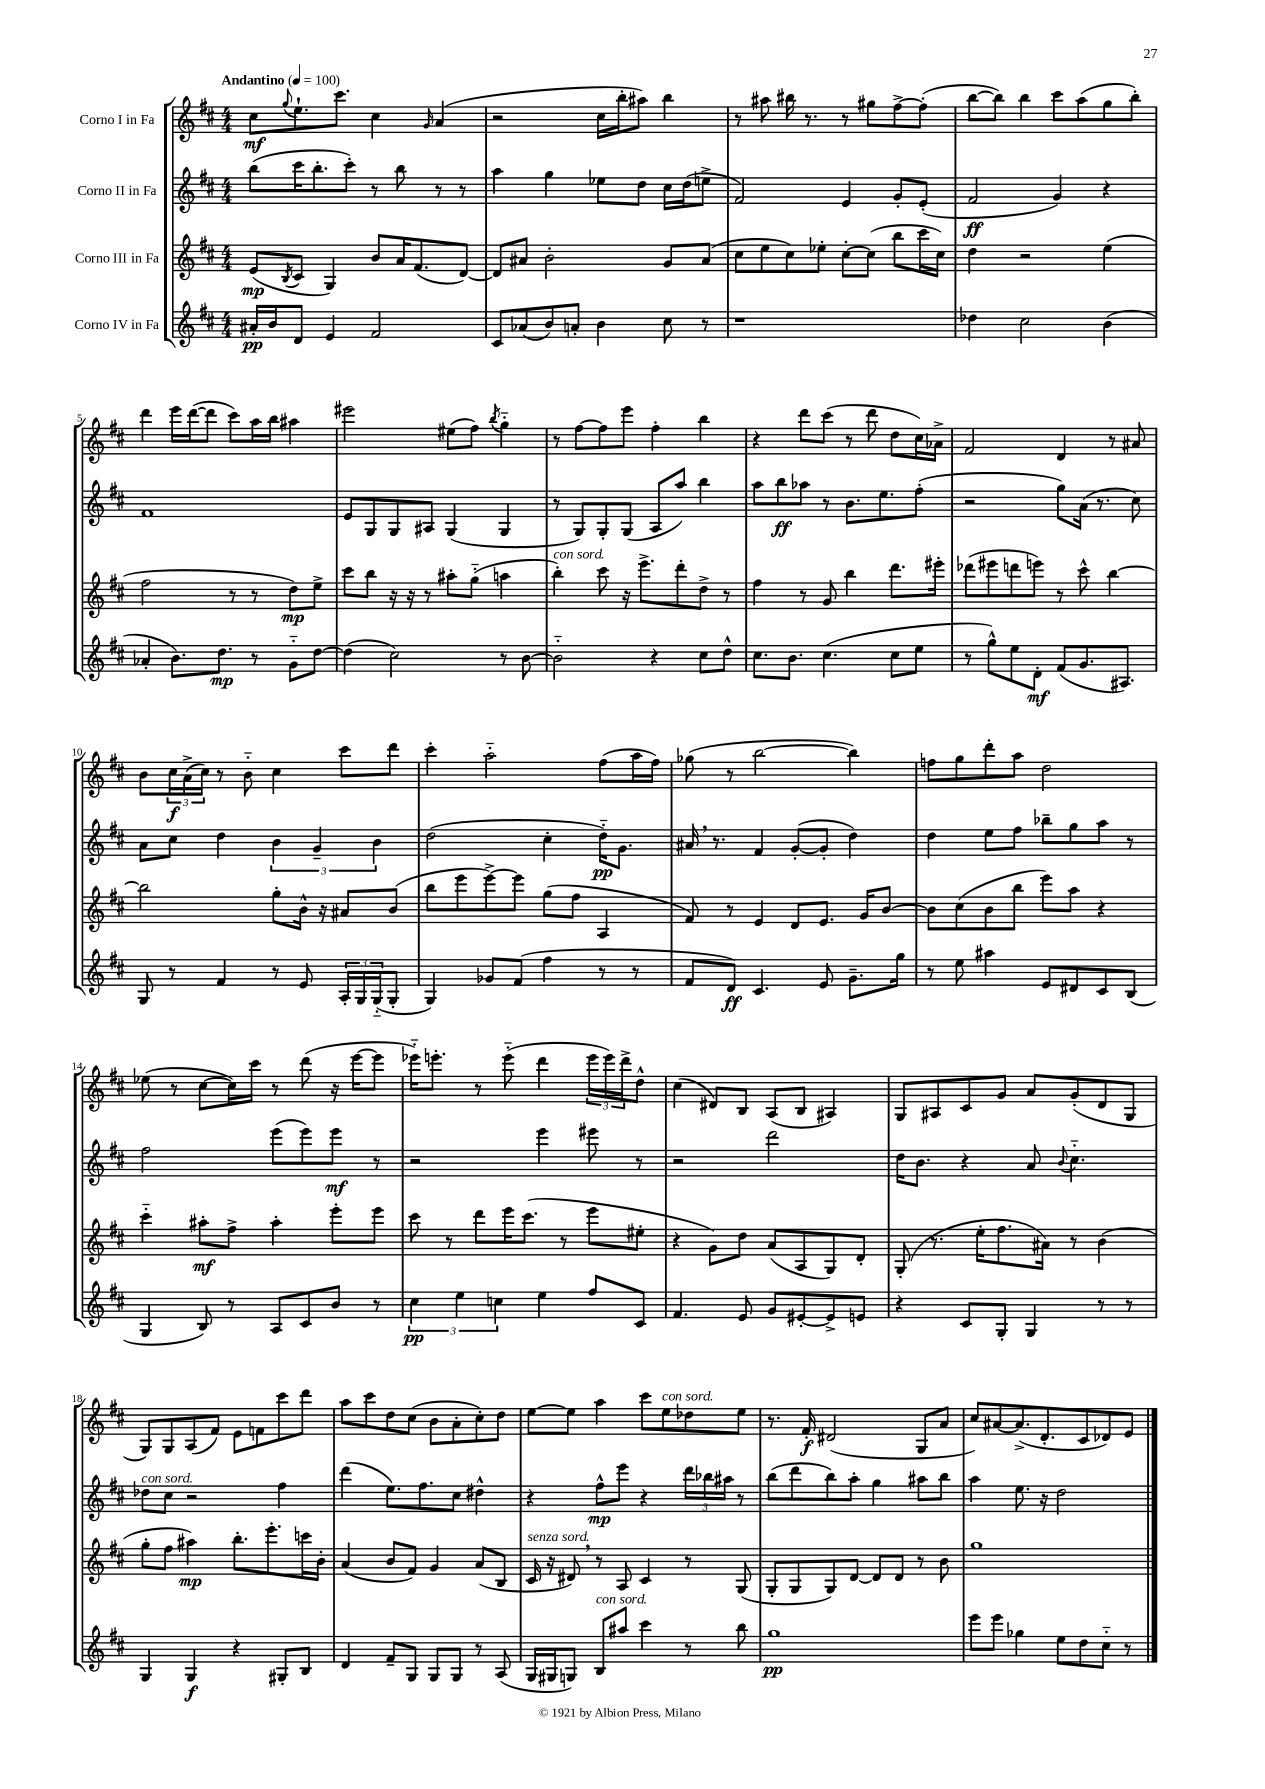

**kern	**kern	**kern	**kern
*staff4	*staff3	*staff2	*staff1
*clefG2	*clefG2	*clefG2	*clefG2
*k[f#c#]	*k[f#c#]	*k[f#c#]	*k[f#c#]
*M4/4	*M4/4	*M4/4	*M4/4
*MM100	*MM100	*MM100	*MM100
16a#'	(8e	(8bb	8cc#
16b	.	.	.
.	8qB	.	8qqgg
8d	8c#	16ccc#	8.ee`
.	.	8.bb'	.
4e	4G)	.	.
.	.	.	8.ccc#
.	.	8ccc#')	.
2f#	8b	8r	4cc#
.	16a	8bb	.
.	(8.f#	.	.
.	.	.	16qqg
.	.	8r	(4a
.	[8d)	8r	.
=	=	=	=
8c#	8d]	4aa	2r
(8a-	8a#	.	.
8b)	2b'	4gg	.
8a'	.	.	.
4b	.	8ee-	16cc#
.	.	.	16bb'
.	.	8dd	8aa#)
8cc#	8g	16cc#	4bb
.	.	(16dd	.
8r	(8a#	8ee^	.
=	=	=	=
1r	8cc#	2f#)	8r
.	8ee	.	8aa#
.	8cc#)	.	16bb#
.	.	.	8.r
.	8ee-'	.	.
.	[8cc#'	4e	8r
.	(8cc#]	.	8gg#
.	8bb	8g'	[8ff#^
.	16ccc#	(8e'	(8ff#']
.	16cc#)	.	.
=	=	=	=
4dd-	4dd	2f#	[8bb
.	.	.	8bb])
2cc#	2r	.	4bb
.	.	4g)	8ccc#
.	.	.	(8aa
(4b	(4ee	4r	8gg
.	.	.	8bb')
=	=	=	=
4a-'	2ff#	1f#	4ddd
8.b)	.	.	16eee
.	.	.	([16ddd
.	.	.	8ddd]
8.dd	.	.	.
.	8r	.	8ccc#)
8r	8r	.	16aa
.	.	.	16bb
8g'~	8dd)	.	4aa#
[8dd	8ee^	.	.
=	=	=	=
(4dd]	8ccc#	8e	2eee#
.	8bb	8G	.
2cc#)	16r	8G	.
.	16r	.	.
.	8r	8A#	.
.	8aa#'	(4G	(8ee#
.	(8gg'~	.	8ff#)
.	.	.	8qbb
8r	4aa	4G	4gg'~
[8b	.	.	.
=	=	=	=
2b'~]	4bb')	8r	8r
.	.	8G)	[8ff#
.	8ccc#	8G'	8ff#]
.	16r	(8G	8eee
.	8.eee^	.	.
4r	.	8A	4ff#'
.	8ddd'	8aa)	.
8cc#	8dd^	4bb	4bb
8dd^^	8r	.	.
=	=	=	=
8.cc#	4ff#	8aa	4r
.	.	8bb	.
8.b	.	.	.
.	8r	8aa-	8ddd
(4.cc#	8g	8r	(8ccc#
.	4bb	8.b	8r
.	.	.	8ddd
.	.	8.ee	.
8cc#	8.ddd	.	8dd
8ee	.	(8ff#'	16cc#)
.	16eee#'	.	16a-^
=	=	=	=
8r	(8ddd-	2r	2f#
8gg^^)	8eee#	.	.
8ee	8ddd	.	.
8d'	8eee)	.	.
(8f#	8r	8gg)	4d
8.g	8ccc#^^	(16a	.
.	.	8.r	.
.	[4bb	.	8r
8.A#)	.	.	.
.	.	8cc#)	8a#
=	=	=	=
8G	2bb]	8a	8b
8r	.	8cc#	24cc#
.	.	.	(24a^
.	.	.	24cc#)
4f#	.	4dd	8r
.	.	.	8b'~
8r	8gg'	6b	4cc#
8e	16b^^	.	.
.	.	6g~	.
.	16r	.	.
24A'	8a#	.	8ccc#
24G	.	.	.
(24G'~	.	6b	.
8G'	(8b	.	8ddd
=	=	=	=
4G)	8bb	(2dd	4ccc#'
.	8eee	.	.
8g-	[8eee^)	.	2aa'~
(8f#	8eee]	.	.
4ff#	(8gg	4cc#'	.
.	8ff#	.	.
8r	4A	16dd'~)	(8ff#
.	.	8.g	.
8r	.	.	16aa
.	.	.	16ff#)
=	=	=	=
8f#	8f#)	16a#	(8gg-
.	.	8.r	.
8d)	8r	.	8r
4.c#	4e	4f#	[2bb
.	8d	([8g'	.
8e	8.e	8g']	.
8.g~	.	4dd)	4bb])
.	16g	.	.
.	[8b	.	.
16gg	.	.	.
=	=	=	=
8r	8b]	4dd	8ff
8ee	(8cc#	.	8gg
4aa#	8b	8ee	8ddd'
.	8bb	8ff#	8aa
8e	8eee)	8bb-~	2dd
8d#	8aa	8gg	.
8c#	4r	8aa	.
(8B	.	8r	.
=	=	=	=
4G	4ccc#'~	2ff#	(8ee-
.	.	.	8r
8B)	8aa#'	.	[8cc#
8r	8ff#^	.	16cc#])
.	.	.	16ccc#
8A	4aa#'	(8eee	8r
8c#	.	8eee)	(8ddd
8b	8eee'	8eee	16r
.	.	.	[16eee
8r	8eee	8r	8eee]
=	=	=	=
6cc#	8ccc#	2r	16eee-'~)
.	.	.	8.eee'
.	8r	.	.
6ee	.	.	.
.	8ddd	.	8r
6cc	.	.	.
.	16eee	.	(8eee'~
.	(8.ccc#	.	.
4ee	.	4eee	4ddd
.	8r	.	.
8ff#	8eee	8eee#	24eee
.	.	.	24eee)
.	.	.	24ddd^
8c#	8ee#'	8r	8dd^^
=	=	=	=
4.f#	4r	2r	(4cc#
.	8g)	.	8d#)
8e	8dd	.	8B
8g	(8a	2ddd	(8A
[8e#'	8A	.	8B
8e#^]	8G)	.	4A#)
8e	8d'	.	.
=	=	=	=
4r	(8G'	16dd	8G
.	.	8.b	.
.	8.r	.	8A#
8c#	.	4r	8c#
.	16ee'	.	.
8G'	8.ff#	.	8g
4G	.	8a	8a
.	16a#)	.	.
.	.	8qqb	.
.	8r	4.cc#'~	(8g'
8r	(4b	.	8d
8r	.	.	8G
=	=	=	=
4G	8gg'	8dd-	8G)
.	8ff#	8cc#	8G
4G	4aa#)	2r	(8A
.	.	.	8f#)
4r	8.bb'	.	8e
.	.	.	8f
.	8.eee'	.	.
8G#'	.	4ff#	8ccc#
8B	16ccc	.	8ddd
.	16b'	.	.
=	=	=	=
4d	(4a	(4ddd	8aa
.	.	.	8ccc#
8f#~	8b	8.ee)	8dd
8G	8f#)	.	(8cc#
.	.	8.ff#	.
8G	4g	.	8b
8G	.	8cc#	8a'
8r	(8a	4dd#^^	8cc#')
(8A	8B	.	8dd
=	=	=	=
16G	16c#	4r	[8ee
16G#	16r	.	.
8G)	8d#)	.	8ee]
8B	8r	8ff#^^	4aa
8aa#	8A	8eee	.
4ccc#	4c#	4r	8ccc#
.	.	.	8ee
8r	8r	24ddd	8dd-
.	.	24bb-	.
.	.	24aa#	.
8bb	(8G	8r	8ee
=	=	=	=
1gg	8G'	(8bb	8.r
.	8G	8ddd	.
.	.	.	16f#'
.	8G)	8bb)	(2d#
.	[8d	8aa'	.
.	8d]	4gg	.
.	8d	.	.
.	8r	8aa#	8G
.	8b	8bb	8a
=	=	=	=
8eee	1gg	4aa	8cc#)
8eee	.	.	[8a#
4gg-	.	8.ee	(8.a#^]
.	.	16r	8.d'
8ee	.	2dd	.
8dd	.	.	8c#
8cc#'~	.	.	8d-)
8r	.	.	8e
==	==	==	==
*-	*-	*-	*-
